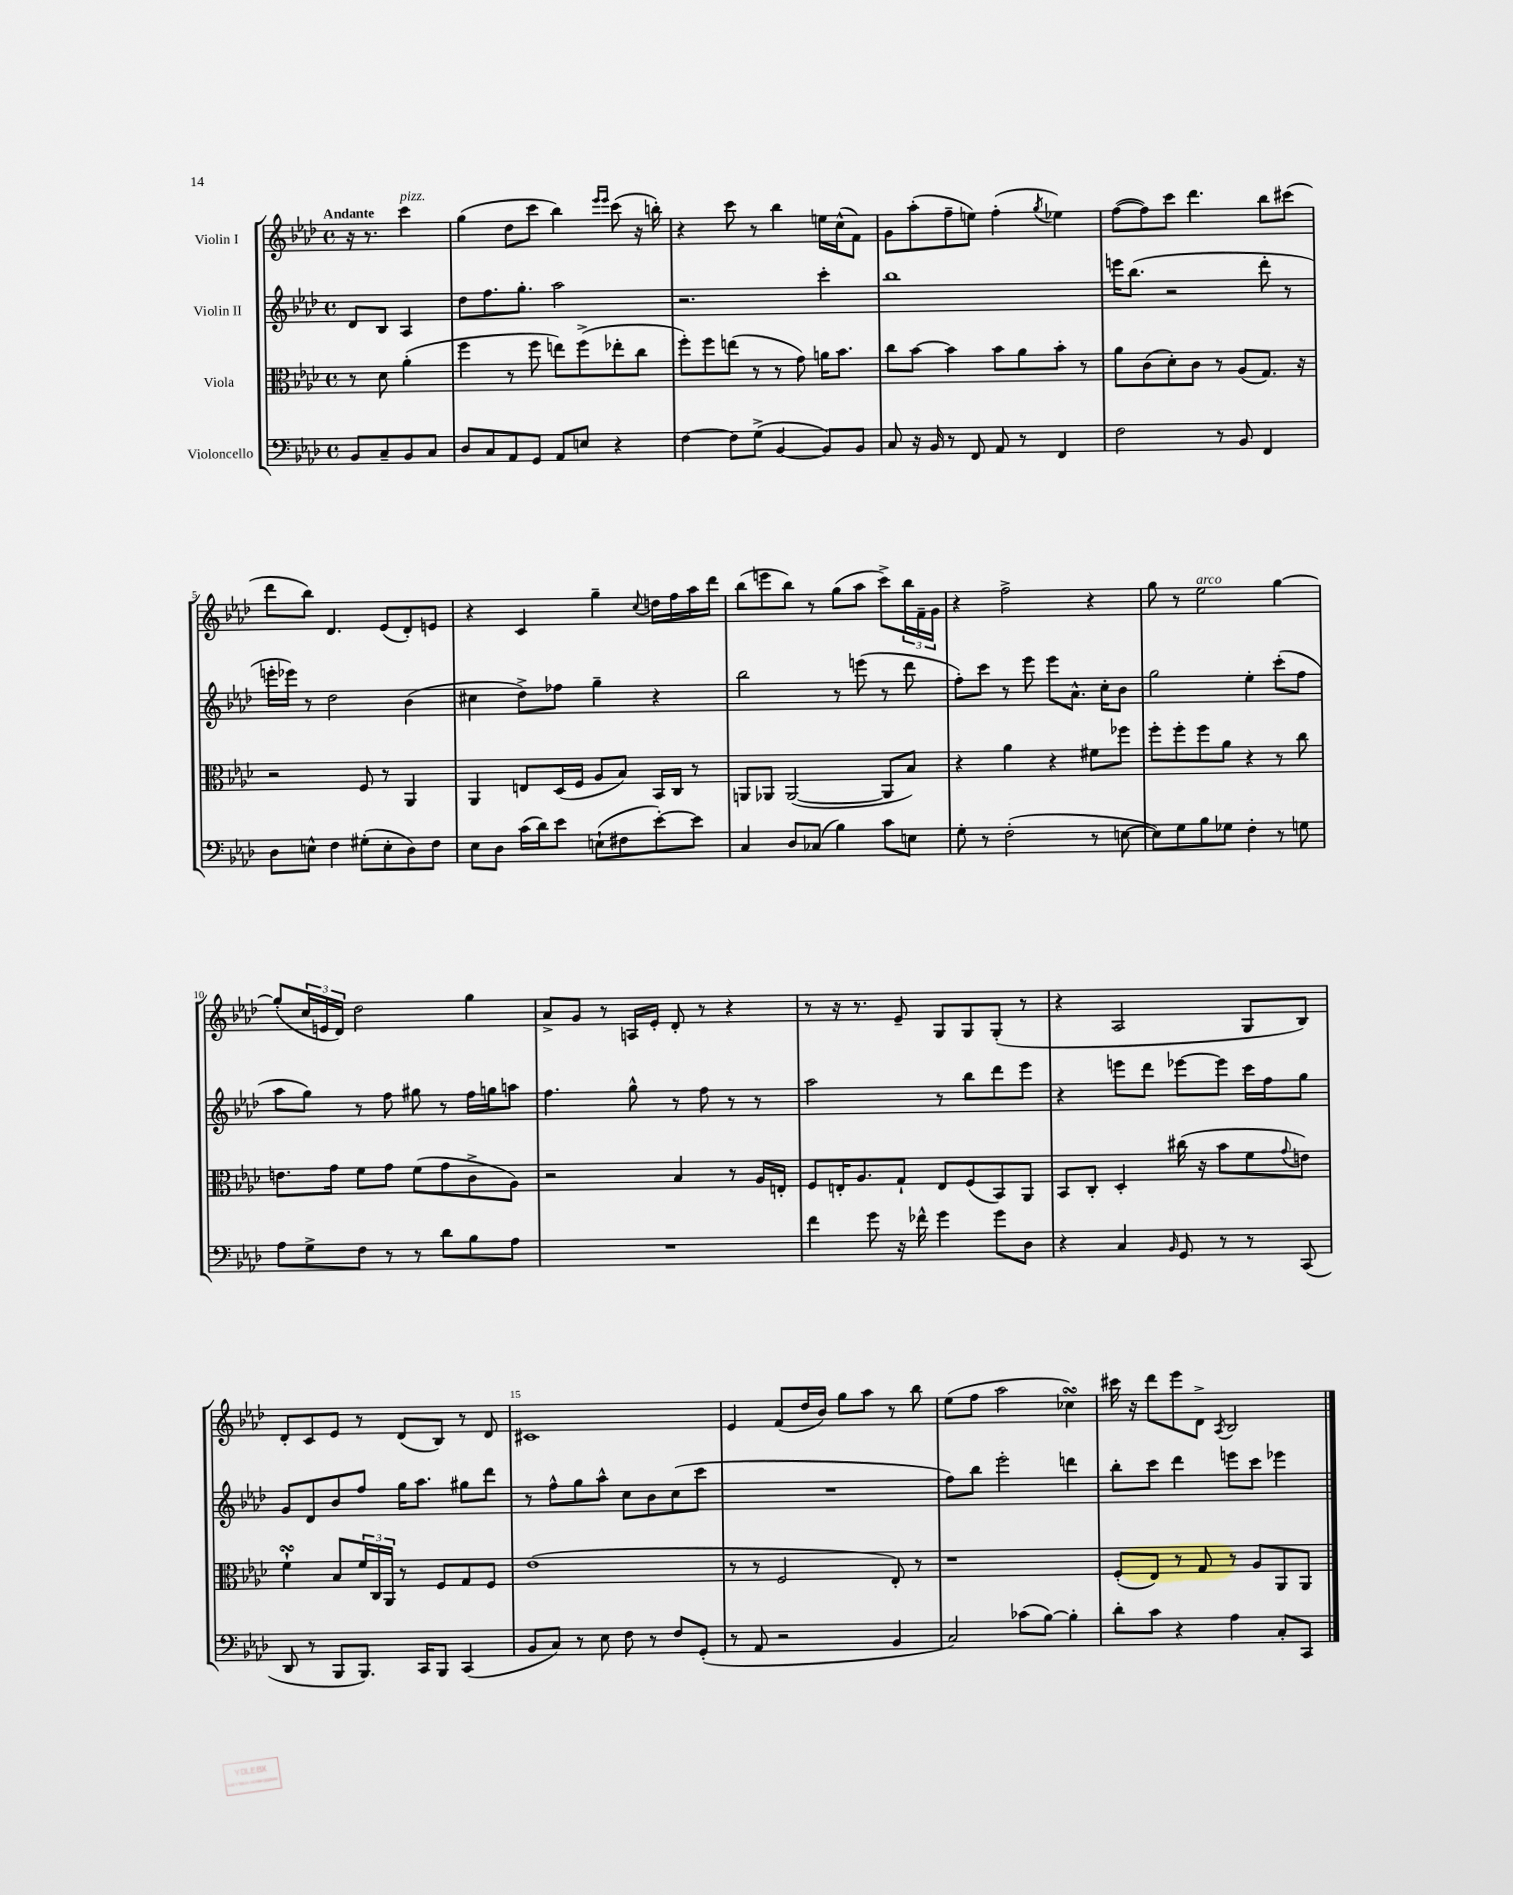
<<
\new StaffGroup <<
\new Staff = "s0" \with { instrumentName = "Violin I" } {
    \clef treble \key aes \major \defaultTimeSignature \time 4/4 \partial 2 \tempo "Andante"
    r16 r8. c'''4^\markup { \italic "pizz." } |
    g''4( des''8 c'''8 bes''4) \grace { ees'''16 ees'''16 } c'''8( r16 b''16-.) |
    r4 c'''8 r8 bes''4 e''16 c''16-^( f'8) |
    g'8 aes''8-.( f''8-- e''8) f''4-.( \acciaccatura { g''8 } ees''4) |
    f''8~( f''8) c'''8 des'''4. bes''8 cis'''8( |
    des'''8 bes''8) des'4. ees'8( des'8-.) e'8 |
    r4 c'4 g''4-- \appoggiatura { c''8 } d''16 f''16 aes''16 des'''16 |
    bes''8( e'''8 bes''8) r8 g''8( aes''8 c'''8->) \tuplet 3/2 { bes''16 f'16-- g'16 } |
    r4 f''2-> r4 |
    g''8 r8 ees''2^\markup { \italic "arco" } g''4~ |
    g''8-.( \tuplet 3/2 { c''16 e'16 des'16) } des''2 g''4 |
    aes'8-> g'8 r8 a16 ees'16-. des'8-. r8 r4 |
    r8 r16 r8. ees'8-- g8 g8 g8-.( r8 |
    r4 aes2 g8 bes8) |
    des'8-. c'8 ees'8 r8 des'8( bes8) r8 des'8 |
    cis'1 |
    ees'4 f'8( des''16 bes'16) g''8 aes''8 r8 bes''8 |
    ees''8( f''8 aes''2 ces''4\turn) |
    cis'''16 r16 des'''8 ees'''8 des'8-> \acciaccatura { aes8 } bes2 \bar "|." |
}
\new Staff = "s1" \with { instrumentName = "Violin II" } {
    \clef treble \key aes \major \defaultTimeSignature \time 4/4 \partial 2
    des'8 bes8 aes4 |
    des''8 f''8. g''8.-. aes''2 |
    r2. c'''4-. |
    bes''1 |
    e'''16 bes''8.( r2 des'''8-. r8 |
    e'''16-. ees'''16) r8 des''2 bes'4( |
    cis''4 des''8->) fes''8 g''4-- r4 |
    bes''2 r8 e'''8( r8 des'''8 |
    f''8-.) c'''8 r8 ees'''8 ees'''8 aes'8.-^ c''16-. bes'8 |
    g''2 ees''4-. c'''8-.( f''8 |
    aes''8 g''8) r8 f''8 gis''8 r8 f''16 g''16 a''8 |
    f''4. g''8-^ r8 f''8 r8 r8 |
    aes''2 r8 bes''8 des'''8 ees'''8 |
    r4 e'''8 des'''8 ees'''8~ ees'''8 c'''16 f''16 g''8 |
    g'8 des'8 bes'8 f''8 g''16 aes''8. gis''8 des'''8 |
    r8 f''8-^ g''8 aes''8-^ c''8 bes'8 c''8( c'''8 |
    R1 |
    f''8) bes''8 ees'''2-. d'''4 |
    bes''8-. c'''8 des'''4 e'''8 c'''8 ees'''4 \bar "|." |
}
\new Staff = "s2" \with { instrumentName = "Viola" } {
    \clef alto \key aes \major \defaultTimeSignature \time 4/4 \partial 2
    r8 des'8 aes'4-.( |
    f''4 r8 f''8 e''8) f''8->( ees''8-. c''8 |
    f''8-.) f''8 e''8( r8 r8 g'8) a'16 bes'8. |
    c''8 bes'8~ bes'4 bes'8 aes'8 bes'8-. r8 |
    aes'8 c'8( des'8-.) c'8 r8 aes8( g8.) r16 |
    r2 f8 r8 aes,4 |
    aes,4 e8 des16( f16 aes8 bes8) bes,16 c16 r8 |
    a,8 aes,8 aes,2~( aes,8 bes8) |
    r4 aes'4 r4 fis'8 fes''8 |
    f''8-. f''8-. f''8 aes'8 r4 r8 c''8 |
    e'8. g'16 f'8 g'8 f'8( g'8 c'8-> aes8) |
    r2 bes4 r8 aes16 e16-. |
    f8 e16-. aes8. g8-! e8 f8( bes,8) aes,8 |
    bes,8 c8-. des4-. cis''16( r16 bes'8 f'8 \appoggiatura { g'8 } e'8) |
    f'4-!\turn bes8 \tuplet 3/2 { f'16 c16 aes,16 } r8 f8 g8 f8 |
    ees'1( |
    r8 r8 f2 ees8-.) r8 |
    r1 |
    f8-.( ees8) r8 g8 r8 aes8 aes,8 aes,8 \bar "|." |
}
\new Staff = "s3" \with { instrumentName = "Violoncello" } {
    \clef bass \key aes \major \defaultTimeSignature \time 4/4 \partial 2
    bes,8 c8-- bes,8 c8 |
    des8 c8 aes,8 g,8 aes,8 e8 r4 |
    f4~ f8 g8->( bes,4~ bes,8) bes,8 |
    c8 r16 bes,16 r8 f,8 aes,8 r8 f,4 |
    f2 r8 bes,8 f,4 |
    des8 e8-^ f4 gis8-.( e8-. des8) f8 |
    ees8 des8 c'16( des'16) ees'8 e8-!( fis8 ees'8~-.) ees'8 |
    c4 des8 ces8( bes4) c'8 e8 |
    g8-. r8 f2-.( r8 e8~ |
    e8) g8 bes8 ges8 f4-. r8 g8 |
    aes8 g8-> f8 r8 r8 des'8 bes8 aes8 |
    R1 |
    f'4 g'8 r16 fes'16-^ g'4 g'8 des8 |
    r4 c4 \grace { bes,16 } g,8 r8 r8 c,8( |
    des,8 r8 bes,,8 bes,,8.) c,16 bes,,8 c,4( |
    bes,8 c8) r8 ees8 f8 r8 f8 g,8-.( |
    r8 aes,8 r2 bes,4 |
    c2) ces'8( bes8~) bes4-. |
    des'8-. c'8 r4 aes4 c8-. c,8 \bar "|." |
}
>>
>>
\layout { \context { \Score \override BarNumber.break-visibility = ##(#f #t #t) barNumberVisibility = #(every-nth-bar-number-visible 5) } }
